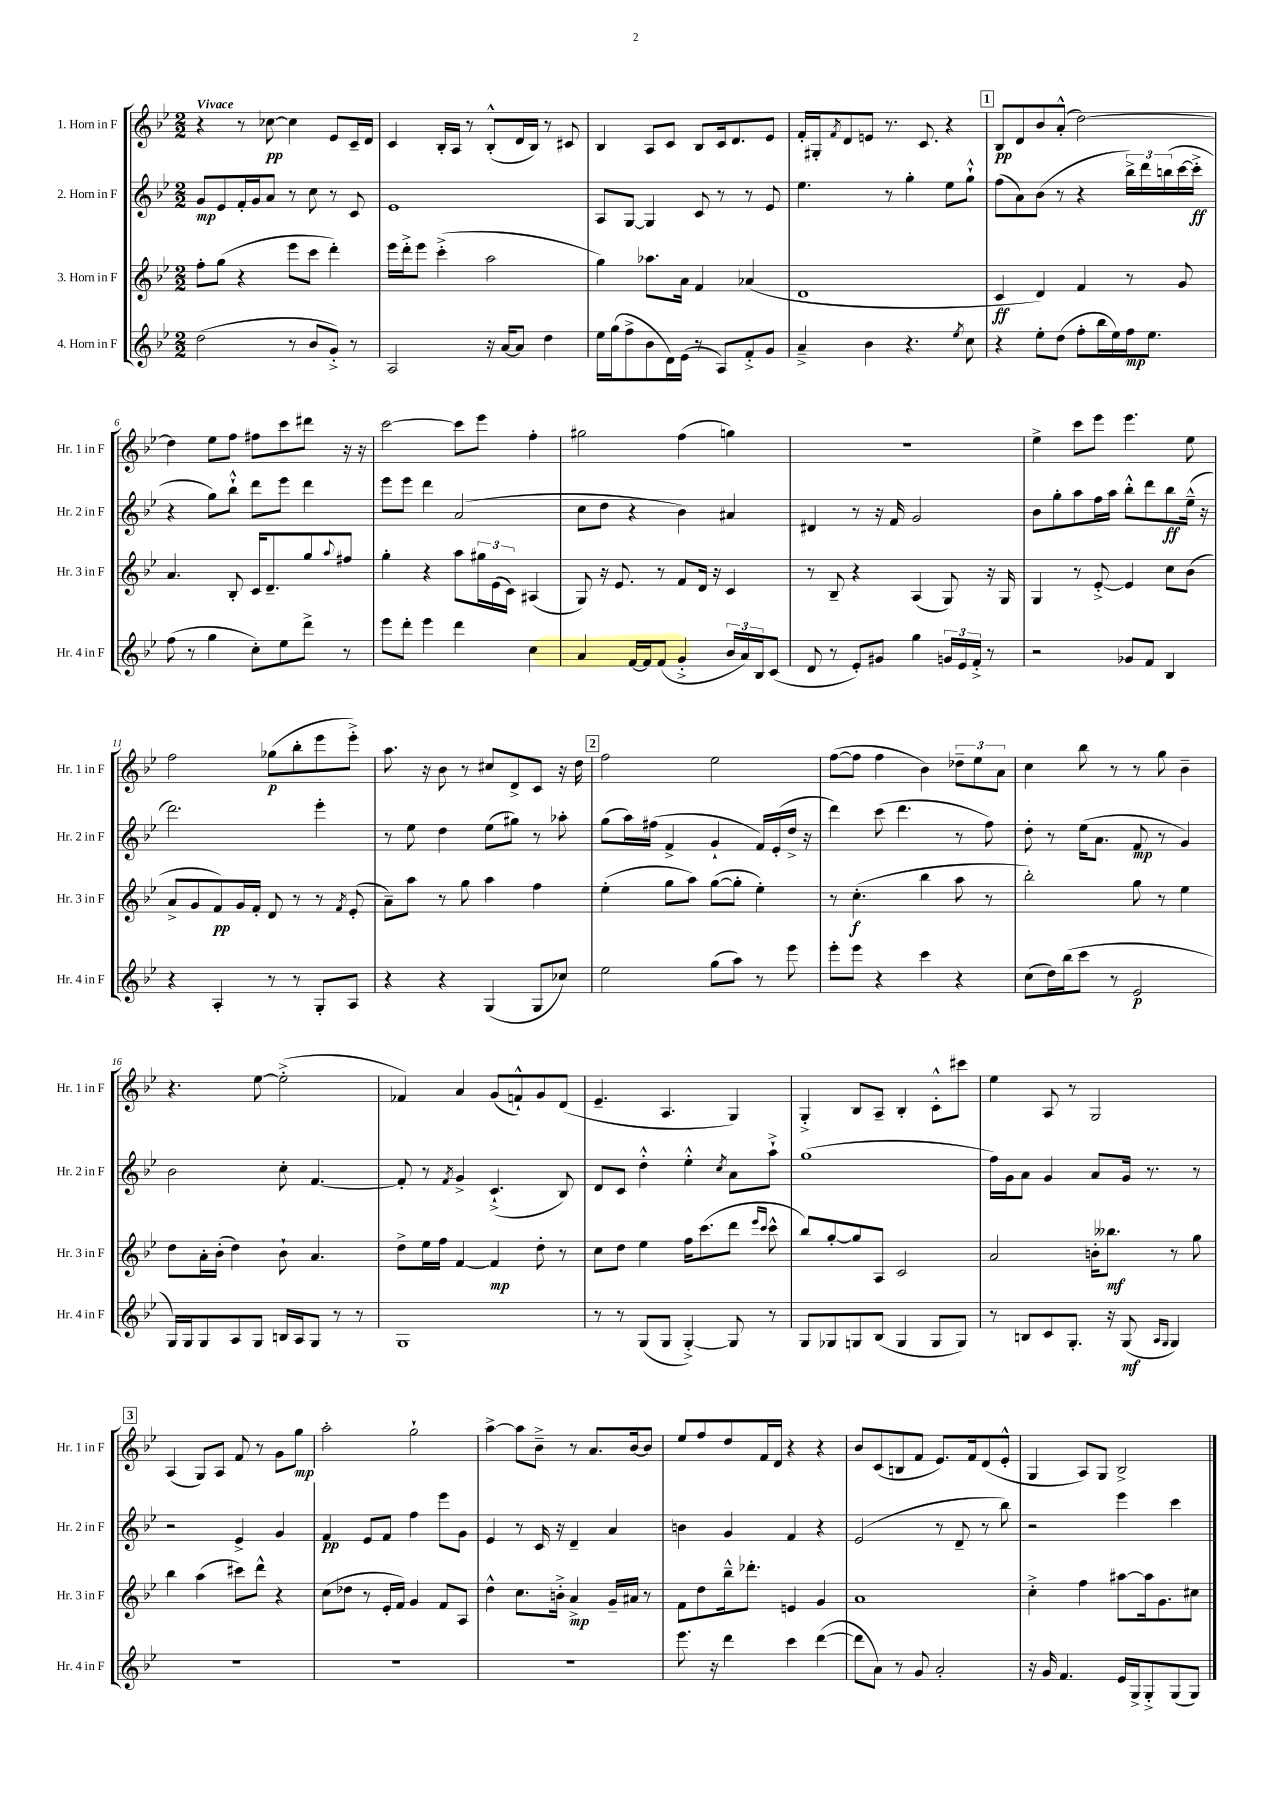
<<
\new StaffGroup <<
\new Staff = "s0" \with { instrumentName = "1. Horn in F" shortInstrumentName = "Hr. 1 in F" } {
    \clef treble \key bes \major \numericTimeSignature \time 2/2 \tempo "Vivace"
    r4 r8 ces''8~\pp ces''4 ees'8 c'16-- d'16 |
    c'4 bes16-. a16 r8 bes8-.-^( d'16 bes16) r8 cis'8 |
    bes4 a8 c'8 bes8 c'16 d'8. ees'8 |
    f'16-. gis16-. \acciaccatura { f'8 } d'8 e'8 r8. c'8. r4 |
    \mark \markup { \box "1" } bes8\pp d'8 bes'8 a'8-.-^( d''2~) |
    d''4 ees''8 f''8 fis''8 c'''8 dis'''8 r16 r16 |
    c'''2~ c'''8 ees'''8 f''4-. |
    gis''2 f''4( g''4) |
    R1 |
    ees''4-> c'''8 ees'''8 ees'''4. ees''8 |
    f''2 ges''8\p( bes''8-. ees'''8 ees'''8-.->) |
    a''8. r16 bes'8 r8 cis''8 d'8-> c'8 r16 d''16 |
    \mark \markup { \box "2" } f''2 ees''2 |
    f''8~( f''8 f''4 bes'4) \tuplet 3/2 { des''8-- ees''8 a'8 } |
    c''4 bes''8 r8 r8 g''8 bes'4-- |
    r4. ees''8~ ees''2-.->( |
    fes'4) a'4 g'8( f'8-!-^) g'8 d'8( |
    ees'4.-- a4. g4) |
    g4-.-> bes8 a8-- bes4-. c'8-.-^ cis'''8 |
    ees''4 a8 r8 g2 |
    \mark \markup { \box "3" } a4( g8) a8 f'8 r8 g'8 g''8\mp |
    a''2-. g''2-! |
    a''4~-> a''8 bes'8---> r8 a'8. bes'16~ bes'8 |
    ees''8 f''8 d''8 f'16 d'16 r4 r4 |
    bes'8 c'8( b8 f'8 ees'8.) f'16 d'8( ees'8-.-^ |
    g4 a8) g8 bes2-> \bar "|." |
}
\new Staff = "s1" \with { instrumentName = "2. Horn in F" shortInstrumentName = "Hr. 2 in F" } {
    \clef treble \key bes \major \numericTimeSignature \time 2/2
    g'8\mp ees'8 f'16-. g'16 a'8 r8 c''8 r8 c'8 |
    ees'1 |
    a8 g8~ g4 c'8 r8 r8 ees'8 |
    ees''4. r8 g''4-. ees''8 g''8-!-^ |
    \mark \markup { \box "1" } f''8( a'8) bes'8( r8 r4 \tuplet 3/2 { bes''16->) d'''16 b''16( } c'''16~ c'''16-.->\ff |
    r4 g''8) bes''8-!-^ d'''8 ees'''8 d'''4 |
    ees'''8 ees'''8 d'''4 a'2( |
    c''8 d''8 r4 bes'4) ais'4 |
    dis'4 r8 r16 f'16 g'2 |
    bes'8 g''8-. a''8 f''16 a''16 bes''8-.-^ d'''8 bes''8\ff ees''16---^( r16 |
    d'''2.) ees'''4-. |
    r8 ees''8 d''4 ees''8( gis''8) r8 aes''8-. |
    \mark \markup { \box "2" } g''8( a''16) fis''16( f'4-> g'4-! f'16) ees'16-.( d''16-> r16 |
    d'''4) c'''8( d'''4. r8 f''8) |
    d''8-. r8 ees''16( a'8. f'8\mp r8 g'4) |
    bes'2 c''8-. f'4.~ |
    f'8-. r8 \acciaccatura { f'8 } g'4-> c'4.-!->( bes8) |
    d'8 c'8 d''4-.-^ ees''4-.-^ \acciaccatura { c''8 } a'8 a''8-!-> |
    g''1( |
    f''16) g'16 a'8 g'4 a'8 g'16 r8. r8 |
    \mark \markup { \box "3" } r2 ees'4-> g'4 |
    f'4\pp ees'8 f'8 f''4 ees'''8 g'8 |
    ees'4 r8 c'16 r16 d'4-- a'4 |
    b'4 g'4 f'4 r4 |
    ees'2( r8 d'8-- r8 bes''8) |
    r2 ees'''4 c'''4 \bar "|." |
}
\new Staff = "s2" \with { instrumentName = "3. Horn in F" shortInstrumentName = "Hr. 3 in F" } {
    \clef treble \key bes \major \numericTimeSignature \time 2/2
    f''8-. g''8( r4 ees'''8 c'''8 d'''4-.) |
    ees'''16 d'''16-.-> ees'''8 c'''4-.->( a''2 |
    g''4) aes''8. a'16 f'4 aes'4( |
    d'1 |
    \mark \markup { \box "1" } c'4\ff d'4) f'4 r8 g'8 |
    a'4. bes8-. c'16 d'8.-- g''8 \appoggiatura { a''8 } fis''8 |
    g''4-. r4 a''8 \tuplet 3/2 { gis''16 ees'16( c'16) } ais4( |
    g8) r16 ees'8. r8 f'8 d'16 r16 c'4 |
    r8 bes8-- r4 a4( g8) r16 g16 |
    g4 r8 ees'8~-.-> ees'4 c''8 bes'8( |
    a'8-> g'8 f'8\pp) g'16 f'16-. d'8 r8 r8 \acciaccatura { f'8 } ees'8-.( |
    a'8--) a''8 r8 g''8 a''4 f''4 |
    \mark \markup { \box "2" } ees''4-.( g''8 a''8) g''8~( g''8-. ees''4-.) |
    r8 c''4.-.\f( bes''4 a''8 r8 |
    bes''2-.) g''8 r8 ees''4 |
    d''8 a'16-. bes'16-.( d''4) bes'8-! a'4. |
    d''8-> ees''16 f''16 f'4~ f'4\mp d''8-. r8 |
    c''8 d''8 ees''4 f''16 c'''8.( d'''8 \grace { ees'''16 c'''16 } c'''8-^ |
    bes''8) g''8~-. g''8 a8 c'2 |
    a'2 b'16-. beses''8.\mf r8 g''8 |
    \mark \markup { \box "3" } bes''4 a''4( cis'''8) d'''8-^ r4 |
    c''8( des''8 r8 ees'16-. f'16) g'4 f'8 a8 |
    d''4-^ c''8. b'16-.-> a'4->\mp g'16-- ais'16 r8 |
    f'8 d''8 bes''16---^ des'''8.-. e'4 g'4 |
    a'1 |
    c''4-.-> f''4 ais''8~ ais''16 g'8. cis''8 \bar "|." |
}
\new Staff = "s3" \with { instrumentName = "4. Horn in F" shortInstrumentName = "Hr. 4 in F" } {
    \clef treble \key bes \major \numericTimeSignature \time 2/2
    d''2( r8 bes'8 g'8-.->) r8 |
    a2 r16 a'16~ a'8 d''4 |
    ees''16 g''16( f''8-> bes'8 d'16) ees'16( r8 a8) f'8-.-> g'8 |
    a'4---> bes'4 r4. \acciaccatura { ees''8 } c''8 |
    \mark \markup { \box "1" } r4 ees''8-. d''8( f''8-. bes''16 ees''16) f''16\mp ees''8. |
    f''8( r8 g''4 c''8-.) ees''8 d'''8-> r8 |
    ees'''8 d'''8-. ees'''4 d'''4 c''4 |
    a'4 f'16~ f'16 f'8( g'4-.-> \tuplet 3/2 { bes'16 a'16) bes16 } c'8( |
    d'8 r8 ees'8-.) gis'8 g''4 \tuplet 3/2 { g'16 ees'16 f'16-.-> } r8 |
    r2 ges'8 f'8 bes4 |
    r4 a4-. r8 r8 g8-. a8 |
    r4 r4 g4( g8 ces''8) |
    \mark \markup { \box "2" } ees''2 g''8( a''8) r8 ees'''8 |
    ees'''8-. ees'''8 r4 c'''4 r4 |
    c''8( d''16) bes''16( c'''8 r8 ees'2\p |
    g16) g16 g8 a8 g8 b16 a16 g8 r8 r8 |
    g1 |
    r8 r8 g8( g8 g4~-.->) g8 r8 |
    g8 ges8 g8 bes8( g4 g8 g8) |
    r8 b8 c'8 g8.-. r16 g8\mf( \grace { a16 g16 } g4) |
    \mark \markup { \box "3" } R1 |
    R1 |
    R1 |
    ees'''8. r16 d'''4 c'''4 d'''4~( |
    d'''8 a'8) r8 g'8 a'2-. |
    r16 g'16 f'4. ees'16 g16-> g8-.-> g8( g8) \bar "|." |
}
>>
>>
